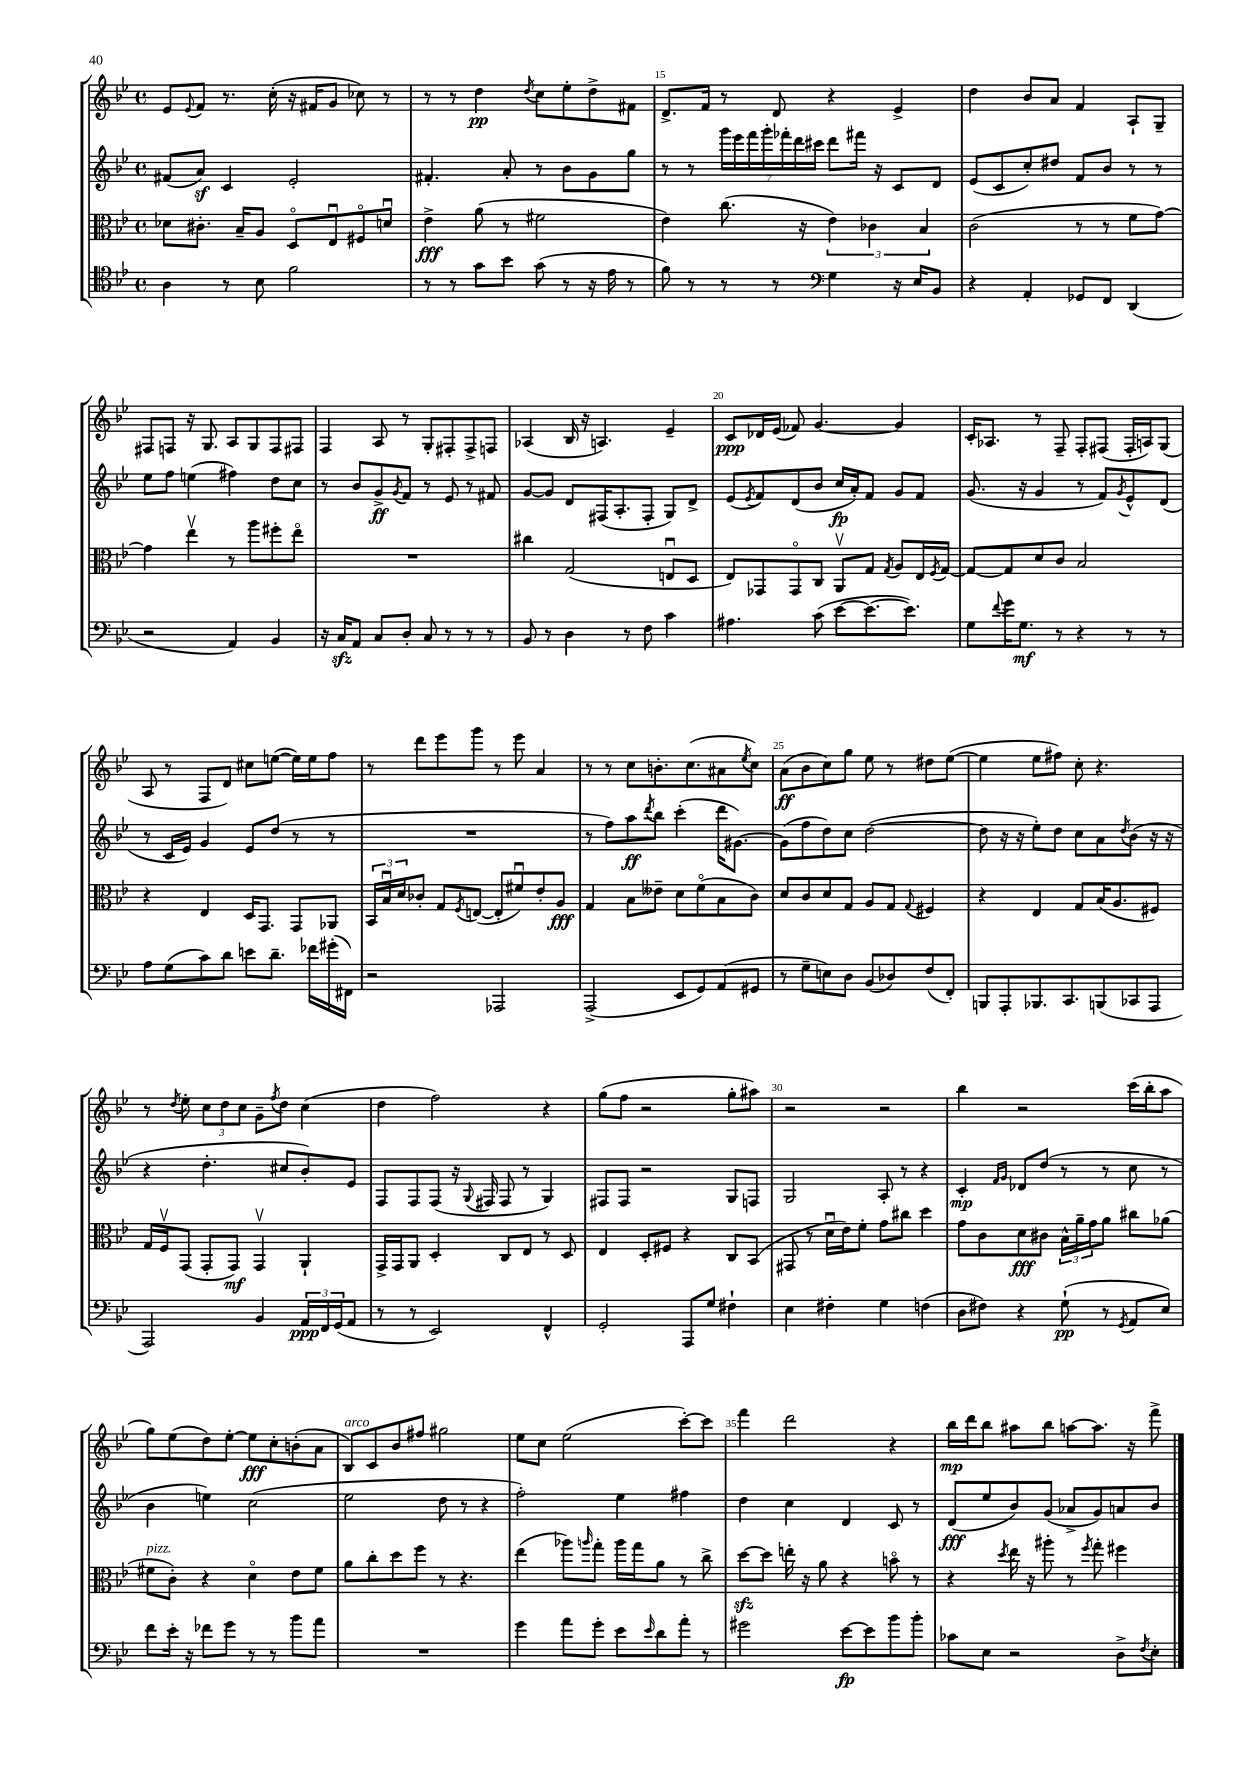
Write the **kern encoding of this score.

**kern	**kern	**kern	**kern
*staff4	*staff3	*staff2	*staff1
*clefC4	*clefC3	*clefG2	*clefG2
*k[b-e-]	*k[b-e-]	*k[b-e-]	*k[b-e-]
*M4/4	*M4/4	*M4/4	*M4/4
*met(c)	*met(c)	*met(c)	*met(c)
4A	8d-	(8f#	8e-
.	.	.	8qqe-
.	8.c#'	8a)	8f
8r	.	4c	8.r
.	16B-~	.	.
8B-	8A	.	.
.	.	.	(16cc'
2f	8Do	2e-'	16r
.	.	.	16f#
.	8E-u	.	8g
.	8F#o	.	8cc-)
.	8du	.	8r
=	=	=	=
8r	4e-^	4.f#'	8r
8r	.	.	8r
8g	(8a	.	4dd
8b-	8r	8a'	.
.	.	.	8qdd
(8g	2f#	8r	8cc
8r	.	8b-	8ee-'
16r	.	8g	8dd^
16e-	.	.	.
8r	.	8gg	8f#
=	=	=	=
8f)	4e-)	8r	8.d^
8r	.	8r	.
.	.	.	16f
8r	(8.cc	28ggg	8r
.	.	28eee-	.
.	.	28fff	.
.	.	28ggg'	.
8r	.	.	8d
.	.	28fff-'	.
.	.	28ddd	.
.	16r	.	.
.	.	28ccc#	.
*clefF4	*	*	*
4G	6e-)	8ddd	4r
.	.	16fff#	.
.	6c-	.	.
.	.	16r	.
16r	.	8c	4e-^
16E-	.	.	.
.	6B-	.	.
8BB-	.	8d	.
=	=	=	=
4r	(2c	(8e-	4dd
.	.	8c	.
4AA'	.	8cc')	8b-
.	.	8dd#	8a
8GG-	8r	8f	4f
8FF	8r	8b-	.
(4DD	8f	8r	8A`
.	[8g)	8r	8G~
=	=	=	=
2r	4g]	8ee-	8F#
.	.	8ff	8F
.	4ee-v	(4ee	16r
.	.	.	8.G
4AA)	8r	4ff#)	8A
.	8aa	.	8G
4BB-	8ff#'	8dd	8F
.	8ee-o	8cc	8F#
=	=	=	=
16r	1r	8r	4F
16C	.	.	.
8AA	.	8b-	.
8C	.	8g^	8A
.	.	8qg	.
8D'	.	8f	8r
8C	.	8r	8G'
8r	.	8e-	8F#'
8r	.	8r	8F#^
8r	.	8f#	8F
=	=	=	=
8BB-	4cc#	[8g	(4A-
8r	.	8g]	.
4D	(2G	8d	16B-
.	.	.	16r
.	.	(16F#	4.A)
.	.	8.A'	.
8r	.	.	.
8F	.	8F#'	.
4c	8Eu	8G)	4e-~
.	8D	8d^	.
=	=	=	=
4.A#	8E-)	(8e-	8c
.	.	8qe-	.
.	8GG-	8f)	16d-
.	.	.	(16e-
.	8GG-o	(8d	8f-)
(8c	8C	8b-	[4.g
[8e-	8AAv	16cc	.
.	.	16a')	.
8.e-_	8G	8f	.
.	8qG	.	.
.	8A	8g	4g]
8.e-])	.	.	.
.	16E-	8f	.
.	8qF	.	.
.	[16G	.	.
=	=	=	=
8G	8G_	(8.g	16c'
.	.	.	8.A-
8qqf	.	.	.
16g	8G]	.	.
8.G	.	16r	.
.	8d	4g	8r
8r	8c	.	8F~
4r	2B-	8r	8F'
.	.	8f)	(8F#
.	.	8qg	.
8r	.	8e-^^	16F#'
.	.	.	16A)
8r	.	(8d	(8G
=	=	=	=
8A	4r	8r	8A
(8G	.	16c	8r
.	.	16e-)	.
8c)	4E-	4g	8F
8d	.	.	8d)
8e	16D	8e-	8cc#
.	8.GG	.	.
8.d~	.	(8dd	([8ee
.	8GG	8r	16ee])
16f-	.	.	16ee
(16g#'	8AA-	8r	8ff
16FF#)	.	.	.
=	=	=	=
2r	24BB-	1r	8r
.	24B-u	.	.
.	24d	.	.
.	8c-'	.	8ddd
.	8G	.	8eee-
.	8qF	.	.
.	([8E	.	8ggg
2AAA-	8E']	.	8r
.	8f#u)	.	8eee-
.	8e-'	.	4a
.	8A	.	.
=	=	=	=
(2AAA^	4G	8r	8r
.	.	8ff)	8r
.	8B-	8aa	8cc
.	.	8qddd	.
.	8e--~	8bb-	8.b'
8EE-	8d	(4ccc'	.
.	.	.	(8.cc
8GG)	(8fo	.	.
(8AA	8B-	16ddd	8a#
.	.	[8.g#)	.
.	.	.	8qee-
8GG#	8c)	.	8cc)
=	=	=	=
8r	8d	(8g#]	(8a
8G~	8c	8ff	8b-
8E)	8d	8dd)	8cc)
8D	8G	8cc	8gg
(8BB-	8A	([2dd	8ee-
8D-)	8G	.	8r
.	8qqG	.	.
(8F	4F#	.	8dd#
8FF')	.	.	([8ee-
=	=	=	=
8BBB	4r	8dd]	4ee-]
8AAA'	.	16r	.
.	.	16r	.
8.BBB-	4E-	8ee-')	8ee-
.	.	8dd	8ff#)
8.CC	.	.	.
.	8G	8cc	8cc'
(8BBB	(16B-	8a	4.r
.	8.A	.	.
.	.	8qdd	.
8CC-	.	(8b-	.
8AAA	8F#)	16r	.
.	.	16r	.
=	=	=	=
2AAA)	16G	4r	8r
.	16Fv	.	.
.	.	.	8qdd
.	(8GG	.	8ee-'
.	8GG'	4.dd'	12cc
.	.	.	12dd
.	8GG)	.	.
.	.	.	12cc
4BB-	4GGv	.	8g~
.	.	.	8qff
.	.	8cc#	8dd
24AA	4AA`	8b-')	(4cc
24FF	.	.	.
(24GG	.	.	.
8AA	.	8e-	.
=	=	=	=
8r	16GG^	8F	4dd
.	16GG	.	.
8r	8AA	8F	.
2EE-)	4D'	(8F	2ff)
.	.	16r	.
.	.	8qqG	.
.	.	16F#	.
.	8C	8F#	.
.	8E-	8r	.
4FF^^	8r	4G)	4r
.	8D	.	.
=	=	=	=
2GG'	4E-	8F#	(8gg
.	.	8F#	8ff
.	8D'	2r	2r
.	8F#	.	.
8AAA	4r	.	.
8G	.	.	.
4F#`	8C	8G	8gg'
.	(8BB-	8F	8aa#)
=	=	=	=
4E-	8GG#	2G	2r
.	8r	.	.
4F#'	16du	.	.
.	16e-)	.	.
.	8f'	.	.
4G	8g	8A'	2r
.	8cc#	8r	.
(4F	4dd	4r	.
=	=	=	=
8D	8g	4c'	4bb-
8F#)	8c	.	.
.	.	16qqf	.
.	.	16qqg	.
4r	8d	8d-	2r
.	8c#	(8dd	.
(8G`	24B-^^	8r	.
.	24a~	.	.
.	24g	.	.
8r	8a	8r	.
8qGG	.	.	.
8AA	8cc#	8cc	(16ccc
.	.	.	16bb-'
8E-)	(8a-	8r	8aa
=	=	=	=
8f	8f#	4b-	8gg)
16e-'	8c')	.	(8ee-
16r	.	.	.
8f-	4r	4ee)	8dd)
8g	.	.	[8ee-'
8r	4do	(2cc	8ee-]
8r	.	.	8cc'
8b-	8e-	.	(8b'
8a	8f#	.	8a
=	=	=	=
1r	8a	2ee-	8B-)
.	8cc'	.	8c
.	8dd	.	8b-
.	8ff	.	8ff#
.	8r	8dd	2gg#
.	4.r	8r	.
.	.	4r	.
=	=	=	=
4g	(4ee-	2ff')	8ee-
.	.	.	8cc
8a	8aa-)	.	(2ee-
.	16qqaa	.	.
8g'	8gg'	.	.
8e-	16aa	4ee-	.
.	16gg	.	.
16qqe-	.	.	.
8d	8a	.	.
8a'	8r	4ff#	[8ccc')
8r	8cc^	.	8ccc]
=	=	=	=
2g#	[8dd	4dd	4fff
.	8dd]	.	.
.	16ee'	4cc	2ddd
.	16r	.	.
.	8a	.	.
[8e-	4r	4d	.
8e-]	.	.	.
8b-	8bo	8c	4r
8b-'	8r	8r	.
=	=	=	=
8c-	4r	(8d	16bb-
.	.	.	16ddd
8E-	.	8ee-	8bb-
.	8qdd	.	.
2r	16ee-	8b-)	8aa#
.	16r	.	.
.	8aa#'	(8g	8bb-
.	8r	8a-^	[8aa
.	8qff	.	.
.	8gg'	8g)	8.aa]
8D^	4ff#	8a	.
.	.	.	16r
8qF	.	.	.
8E-'	.	8b-	8fff^
==	==	==	==
*-	*-	*-	*-
